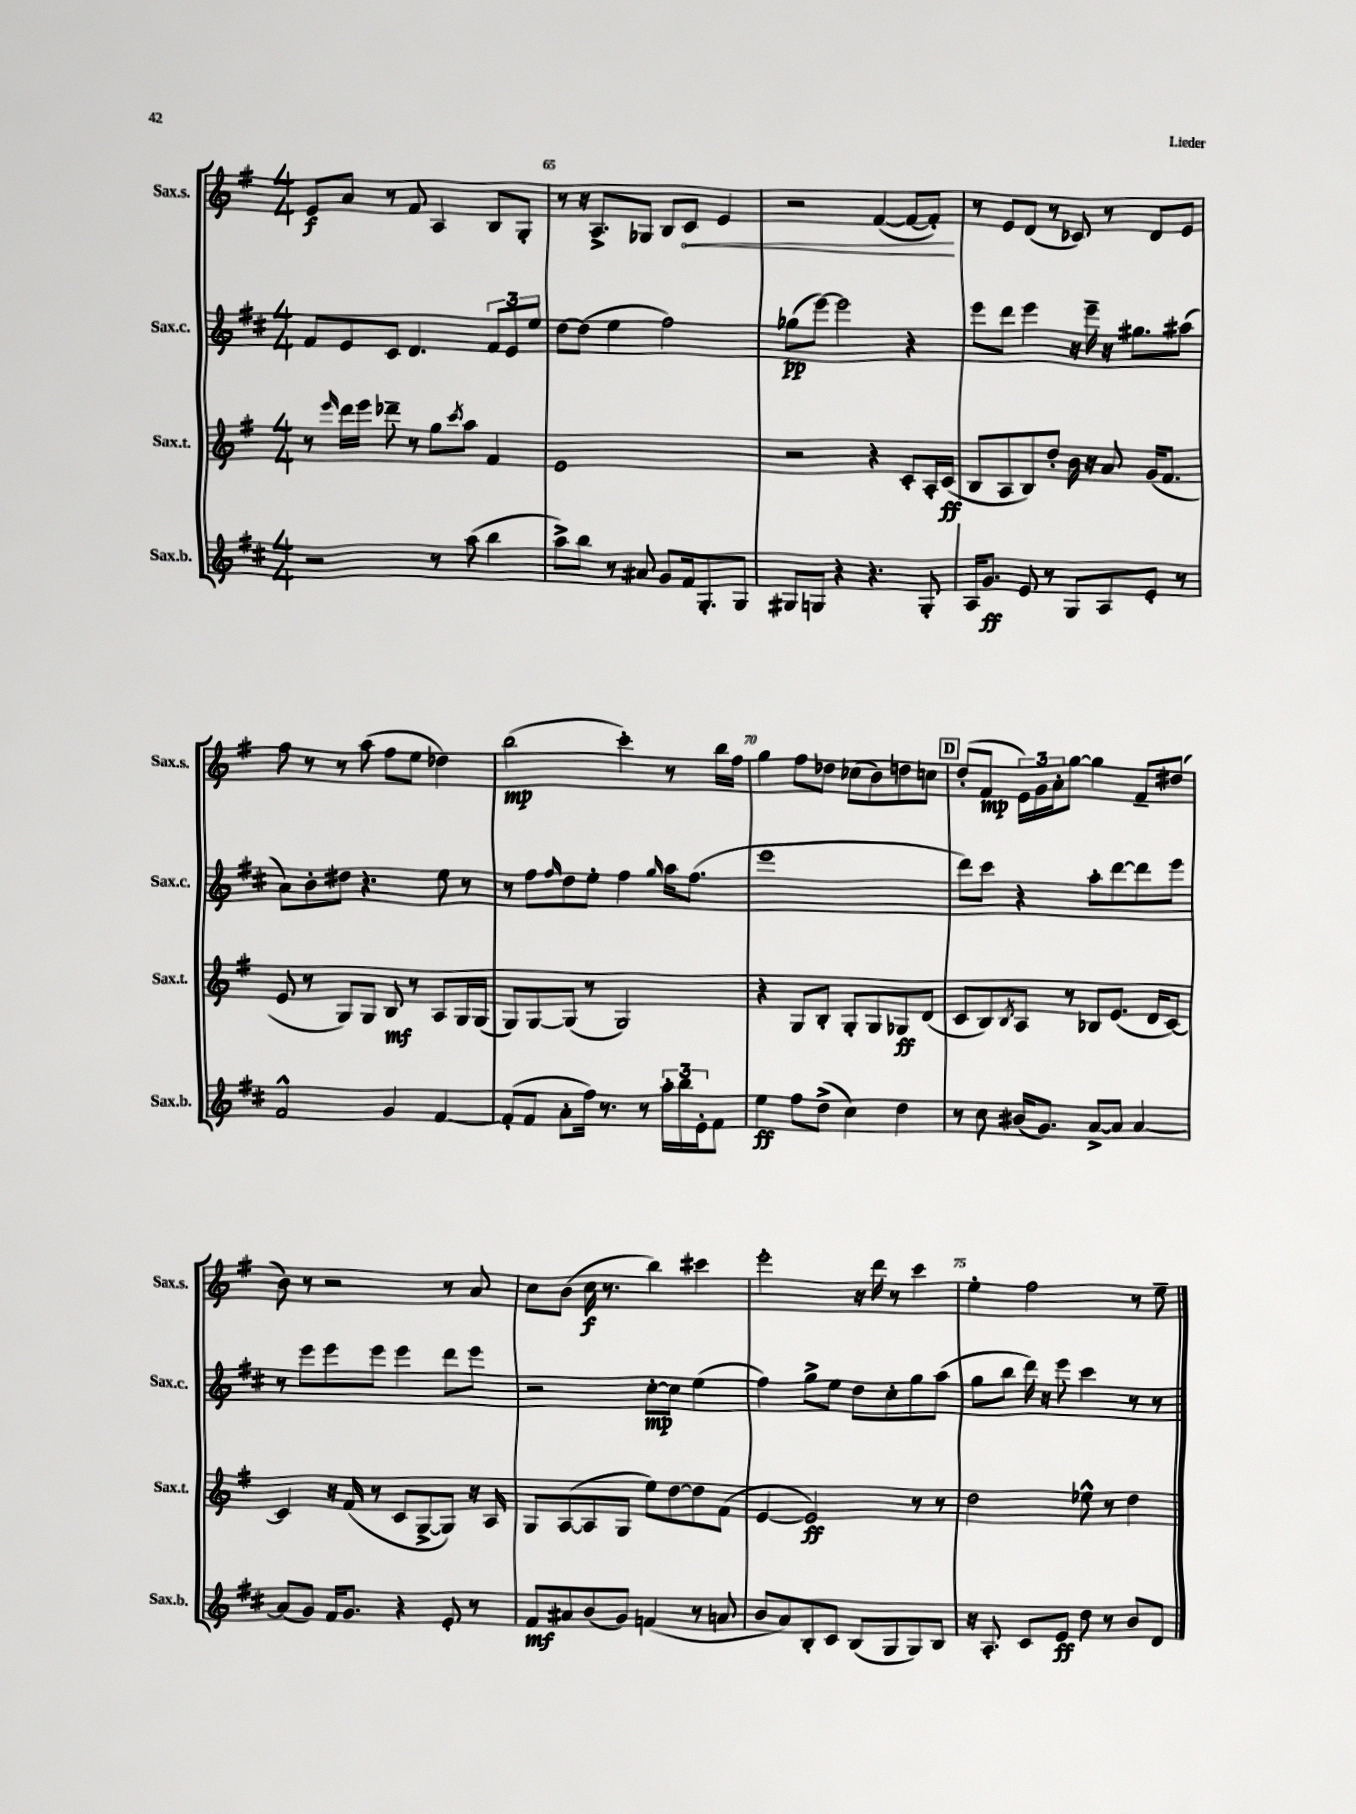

**kern	**dynam	**kern	**dynam	**kern	**dynam	**kern	**dynam
*part4	*part4	*part3	*part3	*part2	*part2	*part1	*part1
*staff4	*staff4	*staff3	*staff3	*staff2	*staff2	*staff1	*staff1
*I"Sax.b.	*	*I"Sax.t.	*	*I"Sax.c.	*	*I"Sax.s.	*
*I'Sax.b.	*	*I'Sax.t.	*	*I'Sax.c.	*	*I'Sax.s.	*
*clefG2	*	*clefG2	*	*clefG2	*	*clefG2	*
*k[f#c#]	*	*k[f#]	*	*k[f#c#]	*	*k[f#]	*
*M4/4	*	*M4/4	*	*M4/4	*	*M4/4	*
=64	=64	=64	=64	=64	=64	=64	=64
2r	.	8r	.	8f#/L	.	8e/L	f
.	.	16qqeee/	.	.	.	.	.
.	.	16ddd\LL	.	8e/	.	8a/J	.
.	.	16eee\JJ	.	.	.	.	.
.	.	8ddd-X~\	.	8c#/J	.	8r	.
.	.	8r	.	4.d/	.	8f#/	.
8r	.	8gg\L	.	.	.	4A/	.
.	.	8qccc/	.	.	.	.	.
(8aa\	.	8aa\J	.	.	.	.	.
4bb\	.	4f#/	.	12f#/L	.	8B/L	.
.	.	.	.	12e/	.	.	.
.	.	.	.	.	.	8G'/J	.
.	.	.	.	12ee/J	.	.	.
=65	=65	=65	=65	=65	=65	=65	=65
8aa^\L)	.	1e	.	[8dd\L	.	8r	.
8bb\J	.	.	.	(8dd\J]	.	16r	.
.	.	.	.	.	.	8.A^/L	.
8r	.	.	.	4ee\	.	.	.
8a#X/	.	.	.	.	.	8G-X/J	.
8g/L	.	.	.	2ff#\)	.	8B/L	.
!	!	!	!	!	!	!	!LO:HP:b
16f#/k	.	.	.	.	.	8c/J	<
8.G'/	.	.	.	.	.	.	.
.	.	.	.	.	.	4e/	.
8G/J	.	.	.	.	.	.	.
=66	=66	=66	=66	=66	=66	=66	=66
8G#X/L	.	2r	.	(8gg-X\L	pp	2r	.
8Gn/J	.	.	.	[8eee\J)	.	.	.
4r	.	.	.	2eee\]	.	.	.
4.r	.	4r	.	.	.	([4f#/	.
.	.	8c'/L	.	4r	.	8f#/L_	.
8G'/	.	16A'/L	.	.	.	8f#'/J])	.
.	.	(16c/JJ	ff	.	.	.	.
.	.	.	.	.	.	.	[
=67	=67	=67	=67	=67	=67	=67	=67
16A/KL	.	8B/L	.	8eee\L	.	8r	.
8.g/J	ff	.	.	.	.	.	.
.	.	8A/	.	8ddd\J	.	8e/L	.
8e/	.	8B/)	.	4eee\	.	(8d/J	.
8r	.	8dd'/J	.	.	.	8r	.
8G/L	.	16b\	.	16r	.	8c-X/)	.
.	.	16r	.	16eee~\	.	.	.
8A/	.	8a/	.	16r	.	8r	.
.	.	.	.	8.gg#X\L	.	.	.
8e'/J	.	(16g/KL	.	.	.	8d/L	.
.	.	8.f#/J	.	.	.	.	.
8r	.	.	.	(8aa#X\J	.	8e/J	.
!!LO:LB:g=z
=68	=68	=68	=68	=68	=68	=68	=68
2f#^^/	.	8e/	.	8a\L)	.	8ff#\	.
.	.	8r	.	8b'\	.	8r	.
.	.	8G/L)	.	8dd#X\J	.	8r	.
.	.	8G/J	.	4.r	.	(8aa\	.
4g/	.	8B/	mf	.	.	8ff#\L	.
.	.	8r	.	.	.	8ee\J	.
[4f#/	.	8A/L	.	8ee\	.	4dd-X\)	.
.	.	16G/L	.	8r	.	.	.
.	.	(16G/JJ	.	.	.	.	.
=69	=69	=69	=69	=69	=69	=69	=69
(8f#'/L]	.	8G/L)	.	8r	.	(2bb\	mp
8f#/J	.	[8G/	.	8ff#\L	.	.	.
.	.	.	.	16qqff#/	.	.	.
8a'\L	.	(8G/J]	.	8dd\	.	.	.
16ff#\Jk)	.	8r	.	8ee'\J	.	.	.
8.r	.	.	.	.	.	.	.
.	.	2G/)	.	4ff#\	.	4ccc'\)	.
8r	.	.	.	.	.	.	.
.	.	.	.	16qqgg/	.	.	.
24aa'\LL	.	.	.	16aa\KL	.	8r	.
24bb\	.	.	.	.	.	.	.
.	.	.	.	(8.ff#\J	.	.	.
24e'\J	.	.	.	.	.	.	.
8f#\J	.	.	.	.	.	16bb\LL	.
.	.	.	.	.	.	16ff#\JJ	.
=70	=70	=70	=70	=70	=70	=70	=70
4ee\	ff	4r	.	1eee	.	4gg\	.
8ff#\L	.	8G/L	.	.	.	8ff#\L	.
(8dd^\J	.	8B'/J	.	.	.	8dd-X\J	.
4cc#\)	.	8G'/L	.	.	.	(8cc-X\L	.
.	.	8G/	.	.	.	8b\)	.
4dd\	.	8G-X/	ff	.	.	8ddn\	.
.	.	(8d/J	.	.	.	8ccn\J	.
!!LO:REH:place=s1:t=D
=71	=71	=71	=71	=71	=71	=71	=71
8r	.	8c/L	.	8ddd\L)	.	(8dd'/L	.
8cc#\	.	8B/)	.	8ccc#\J	.	8f#/J	mp
.	.	8qB/	.	.	.	.	.
(16b#X/KL	.	8A/J	.	4r	.	24e\LL)	.
.	.	.	.	.	.	24g\	.
8.g/J)	.	.	.	.	.	.	.
.	.	.	.	.	.	24a'\J	.
.	.	8r	.	.	.	[8gg\J	.
[8a^/L	.	8B-X/L	.	8aa'\L	.	4gg\]	.
8a/J]	.	(8.e/J	.	[8ddd\	.	.	.
[4a/	.	.	.	8ddd\]	.	8f#~/L	.
.	.	16d/KL	.	.	.	.	.
.	.	[8c/J)	.	8eee\J	.	(8dd#X/J	.
!!LO:LB:g=z
=72	=72	=72	=72	=72	=72	=72	=72
(8a/L]	.	4c/]	.	8r	.	8b\)	.
8g/J)	.	.	.	8eee\L	.	8r	.
16f#/KL	.	16r	.	8eee\	.	2r	.
8.g/J	.	(16f#/	.	.	.	.	.
.	.	8r	.	8eee\J	.	.	.
4r	.	8c/L	.	4eee\	.	.	.
.	.	[8G^/	.	.	.	.	.
8e'/	.	8G/J])	.	8ddd\L	.	8r	.
8r	.	16r	.	8eee\J	.	8a/	.
.	.	16A/	.	.	.	.	.
=73	=73	=73	=73	=73	=73	=73	=73
8f#/L	mf	8G/L	.	2r	.	8cc\L	.
8a#X/	.	([8A/	.	.	.	(8b\J	.
(8b/	.	8A/]	.	.	.	16cc\	f
.	.	.	.	.	.	8.r	.
8g/J)	.	8G/J	.	.	.	.	.
(4fn/	.	8ee\L)	.	[8cc#'\L	mp	4bb\)	.
.	.	[8dd\	.	8cc#\J]	.	.	.
8r	.	8dd\]	.	(4ee\	.	4ccc#X\	.
8an/	.	(8f#\J	.	.	.	.	.
=74	=74	=74	=74	=74	=74	=74	=74
8b/L	.	[4e/	.	4ff#\)	.	2eee'\	.
8a/)	.	.	.	.	.	.	.
8B'/	.	2e/])	ff	8gg^\L	.	.	.
8c#/J	.	.	.	8ee\J	.	.	.
(8B/L	.	.	.	8dd\L	.	16r	.
.	.	.	.	.	.	16ddd\	.
8G/	.	.	.	8cc#'\	.	8r	.
8G/)	.	8r	.	8gg\	.	4ccc\	.
8B/J	.	8r	.	(8aa\J	.	.	.
=75	=75	=75	=75	=75	=75	=75	=75
16r	.	2dd\	.	8gg\L	.	4ee'\	.
8.A'/	.	.	.	.	.	.	.
.	.	.	.	8bb\J	.	.	.
8c#/L	.	.	.	16ddd\)	.	2ff#\	.
.	.	.	.	16r	.	.	.
8e/J	ff	.	.	8eee\	.	.	.
8dd\	.	8ee-X^^\	.	4ccc#\	.	.	.
8r	.	8r	.	.	.	.	.
8b/L	.	4dd\	.	8r	.	8r	.
8d/J	.	.	.	8r	.	8ee~\	.
==	==	==	==	==	==	==	==
*-	*-	*-	*-	*-	*-	*-	*-
